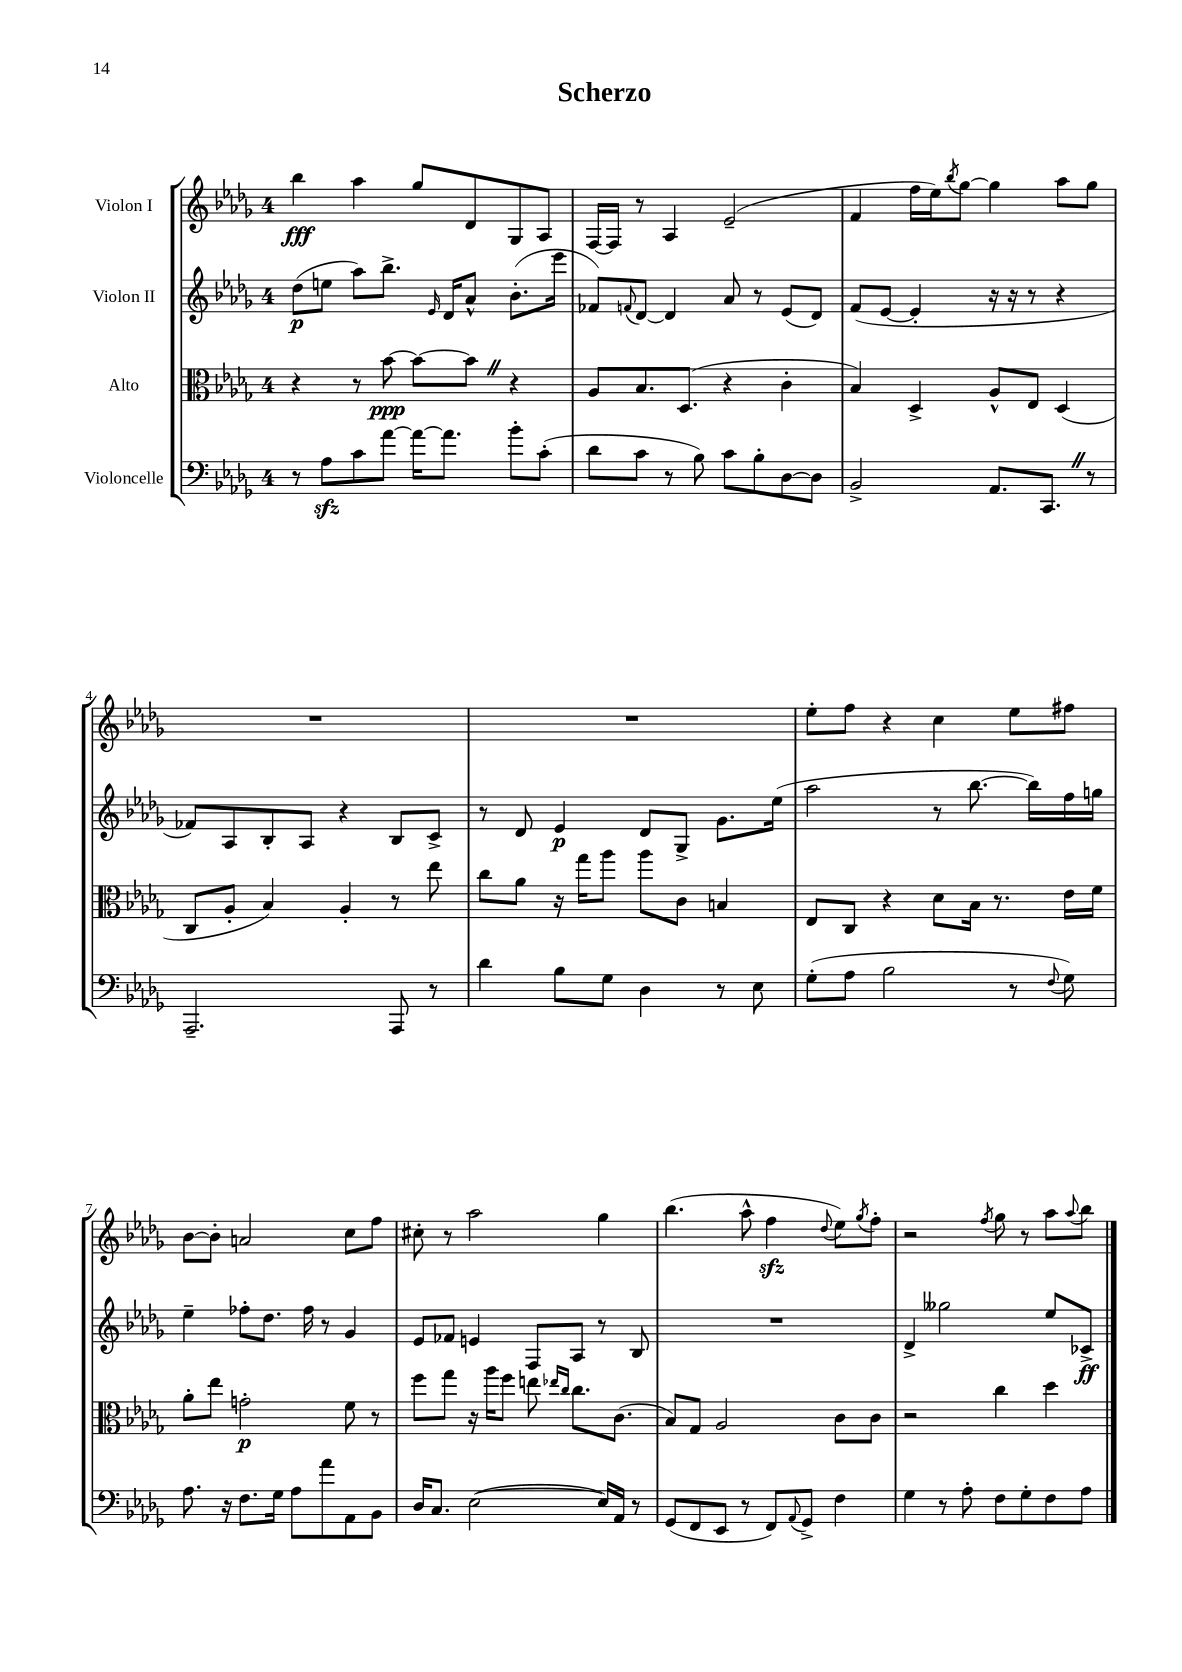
\header { title = "Scherzo" }
<<
\new StaffGroup <<
\new Staff = "s0" \with { instrumentName = "Violon I" } {
    \clef treble \key des \major \once \override Staff.TimeSignature.style = #'single-digit \time 4/4
    bes''4\fff aes''4 ges''8 des'8 ges8 aes8 |
    f16~ f16 r8 aes4 ees'2--( |
    f'4 f''16 ees''16) \acciaccatura { bes''8 } ges''8~ ges''4 aes''8 ges''8 |
    R1 |
    R1 |
    ees''8-. f''8 r4 c''4 ees''8 fis''8 |
    bes'8~ bes'8-. a'2 c''8 f''8 |
    cis''8-. r8 aes''2 ges''4 |
    bes''4.( aes''8-^ f''4\sfz \appoggiatura { des''8 } ees''8) \acciaccatura { ges''8 } f''8-. |
    r2 \acciaccatura { f''8 } ges''8 r8 aes''8 \appoggiatura { aes''8 } bes''8 \bar "|." |
}
\new Staff = "s1" \with { instrumentName = "Violon II" } {
    \clef treble \key des \major \once \override Staff.TimeSignature.style = #'single-digit \time 4/4
    des''8\p( e''8 aes''8) bes''8.-> \grace { ees'16 } des'16 aes'8-^ bes'8.-.( ees'''16 |
    fes'8) \appoggiatura { f'8 } des'8~ des'4 aes'8 r8 ees'8( des'8) |
    f'8( ees'8~ ees'4-. r16 r16 r8 r4 |
    fes'8) aes8 bes8-. aes8 r4 bes8 c'8-> |
    r8 des'8 ees'4\p des'8 ges8-> ges'8. ees''16( |
    aes''2 r8 bes''8.~ bes''16) f''16 g''16 |
    ees''4-- fes''8-. des''8. fes''16 r8 ges'4 |
    ees'8 fes'8 e'4 f8 aes8 r8 bes8 |
    R1 |
    des'4-> geses''2 ees''8 ces'8->\ff \bar "|." |
}
\new Staff = "s2" \with { instrumentName = "Alto" } {
    \clef alto \key des \major \once \override Staff.TimeSignature.style = #'single-digit \time 4/4
    r4 r8 bes'8~\ppp bes'8~ bes'8 \once \override BreathingSign.text = \markup { \musicglyph "scripts.caesura.straight" } \breathe r4 |
    aes8 bes8. des8.( r4 c'4-. |
    bes4) des4-> aes8-^ ees8 des4( |
    c8 aes8-. bes4) aes4-. r8 ees''8 |
    c''8 aes'8 r16 ges''16 aes''8 aes''8 c'8 b4 |
    ees8 c8 r4 des'8 bes16 r8. ees'16 f'16 |
    aes'8-. ees''8 g'2-.\p f'8 r8 |
    f''8 ges''8 r16 aes''16 f''8 e''8 \grace { ees''16 c''16 } c''8. c'8.( |
    bes8) ges8 aes2 c'8 c'8 |
    r2 c''4 des''4 \bar "|." |
}
\new Staff = "s3" \with { instrumentName = "Violoncelle" } {
    \clef bass \key des \major \once \override Staff.TimeSignature.style = #'single-digit \time 4/4
    r8 aes8\sfz c'8 aes'8~ aes'16~ aes'8. bes'8-. c'8-.( |
    des'8 c'8 r8 bes8) c'8 bes8-. des8~ des8 |
    bes,2-> aes,8. c,8. \once \override BreathingSign.text = \markup { \musicglyph "scripts.caesura.straight" } \breathe r8 |
    aes,,2.-- aes,,8 r8 |
    des'4 bes8 ges8 des4 r8 ees8 |
    ges8-.( aes8 bes2 r8 \appoggiatura { f8 } ges8) |
    aes8. r16 f8. ges16 aes8 aes'8 aes,8 bes,8 |
    des16 c8. ees2~( ees16) aes,16 r8 |
    ges,8( f,8 ees,8 r8 f,8) \appoggiatura { aes,8 } ges,8-> f4 |
    ges4 r8 aes8-. f8 ges8-. f8 aes8 \bar "|." |
}
>>
>>
